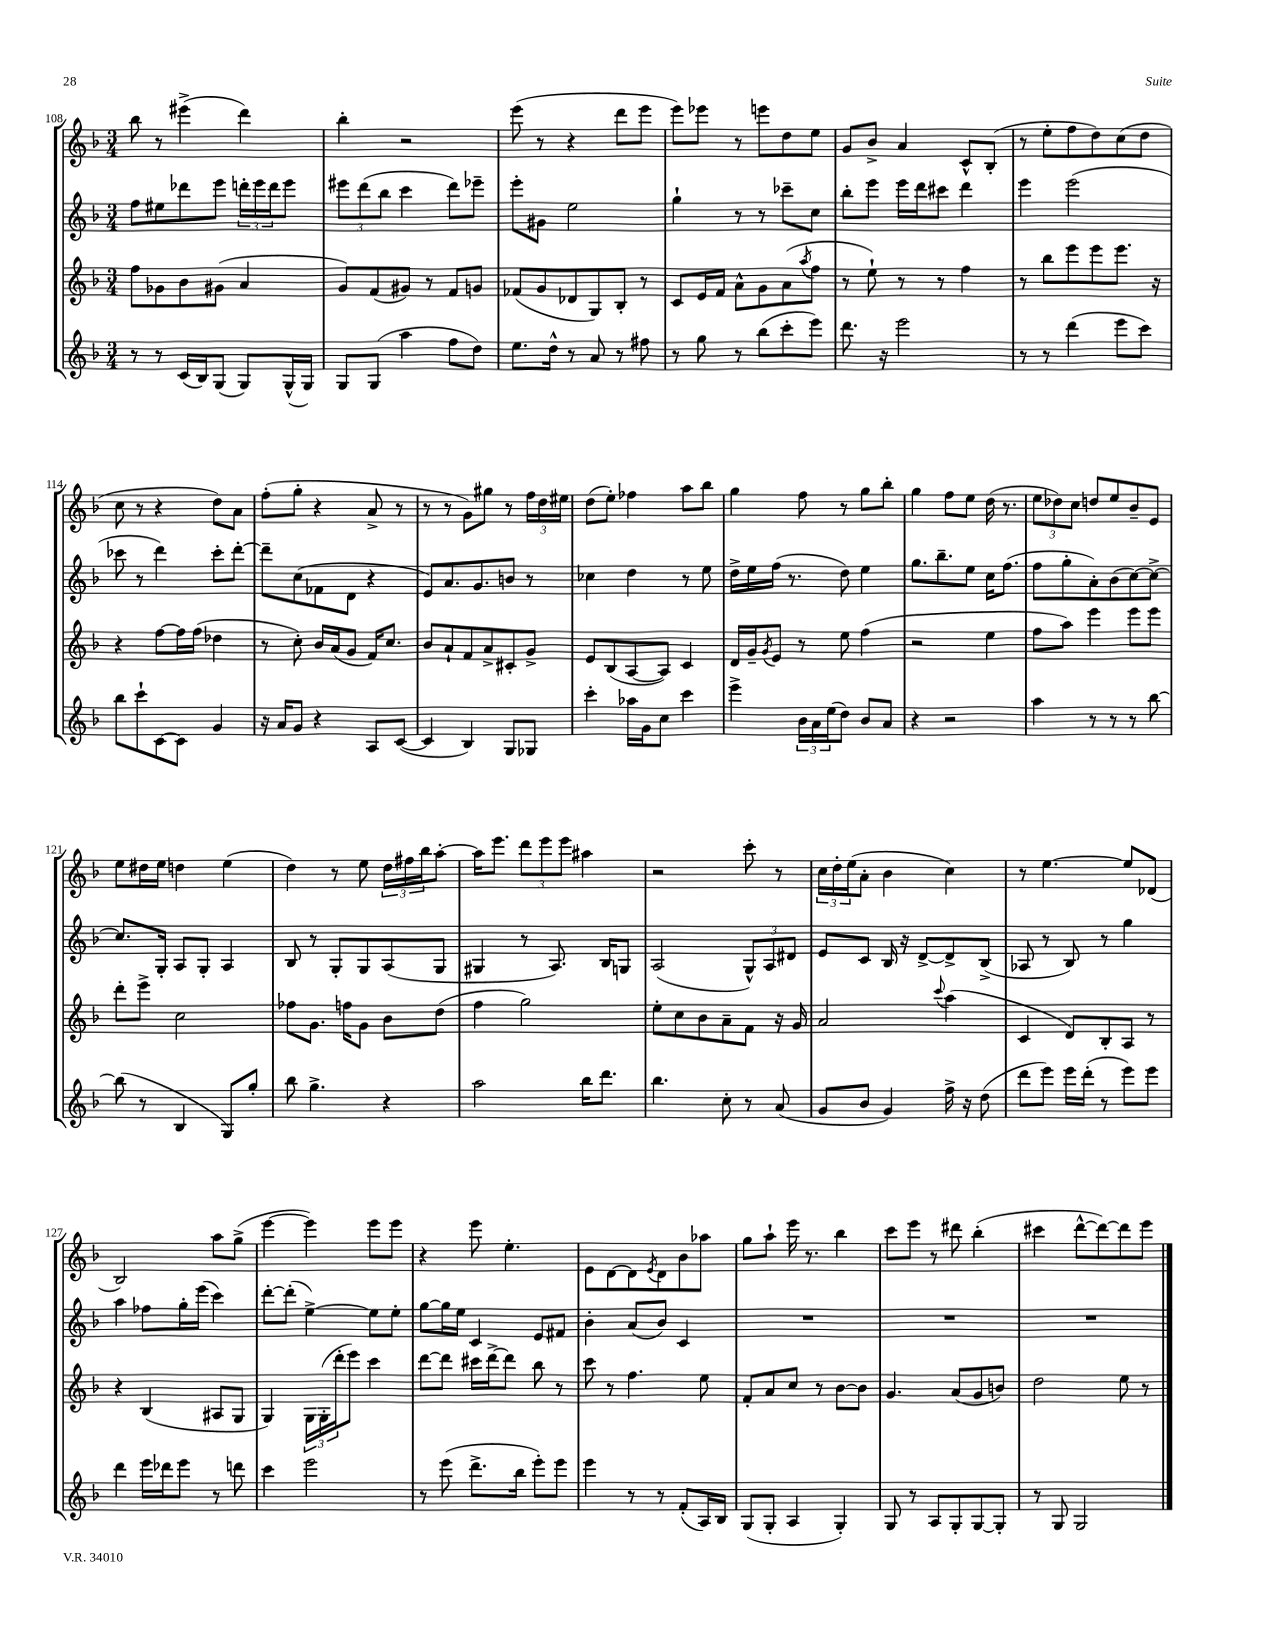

**kern	**kern	**kern	**kern
*part4	*part3	*part2	*part1
*staff4	*staff3	*staff2	*staff1
*clefG2	*clefG2	*clefG2	*clefG2
*k[b-]	*k[b-]	*k[b-]	*k[b-]
*M3/4	*M3/4	*M3/4	*M3/4
=108	=108	=108	=108
8r	8ff\L	8ff\L	8bb-\
8r	8g-X\	8ee#X\	8r
(16c/LL	8b-\	8ddd-X\	(4eee#X^\
16B-/J)	.	.	.
(8G/J	(8g#X\J	8eee\J	.
8G/L)	4a/	24dddn'\LL	4ddd\)
.	.	24eee\	.
.	.	24ddd\J	.
(16G^^/L	.	8eee\J	.
16G/JJ)	.	.	.
=109	=109	=109	=109
8G/L	8g/L)	12eee#X\L	4bb-'\
.	.	(12ddd\	.
(8G/J	(8f/	.	.
.	.	12bb-\J	.
4aa\	8g#X/J)	4ccc\	2r
.	8r	.	.
8ff\L	8f/L	8ddd\L)	.
8dd\J)	8gn/J	8eee-X~\J	.
=110	=110	=110	=110
8.ee\L	(8f-X/L	8eee'\L	(8eee\
.	8g/	8g#X\J	8r
16dd^^\Jk	.	.	.
8r	8d-X/	2ee\	4r
8a/	8G/)	.	.
8r	8B-'/J	.	8ddd\L
8ff#X\	8r	.	8eee\J
=111	=111	=111	=111
8r	8c/L	4gg`\	8eee\L)
8gg\	16e/L	.	8eee-X\J
.	16f/JJ	.	.
8r	8a^^\L	8r	8r
(8bb-\L	8g\	8r	8eeen\L
8ccc'\	(8a\	8ccc-X~\L	8dd\
.	8qaa/	.	.
8eee\J)	8ff\J	8cc\J	8ee\J
=112	=112	=112	=112
8.ddd\	8r	8bb-'\L	8g/L
.	8ee`\)	8eee\J	8b-^/J
16r	.	.	.
2eee\	8r	16eee\LL	4a/
.	.	16ddd\J	.
.	8r	8ccc#X\J	.
.	4ff\	4ddd\	8c^^/L
.	.	.	(8B-'/J
=113	=113	=113	=113
8r	8r	4eee\	8r
8r	8bb-\L	.	8ee'\L
(4ddd\	8eee\	(2eee\	8ff\
.	8eee\	.	8dd\)
8eee\L	8.eee\J	.	(8cc\
8ccc\J)	.	.	8dd\J
.	16r	.	.
!!LO:LB:g=z
=114	=114	=114	=114
8bb-\L	4r	8ccc-X\	8cc\
8ccc`\	.	8r	8r
[8c\	[8ff\L	4ddd\)	4r
8c\J]	16ff\L]	.	.
.	(16ff\JJ	.	.
4g/	4dd-X\	8ccc-'\L	8dd\L)
.	.	[8ddd'\J	8a\J
=115	=115	=115	=115
16r	8r	8ddd~\L]	(8ff'\L
16a/KL	.	.	.
8g/J	8cc'\)	(8cc\	8gg'\J
4r	16b-/LL	8f-X\	4r
.	(16a/J	.	.
.	8g/J	8d\J	.
8A/L	16f/KL)	4r	8a^/
.	8.cc/J	.	.
([8c/J	.	.	8r
=116	=116	=116	=116
4c/]	8b-/L	8e/L)	8r
.	8a`/	8.a/	8r
4B-/)	8f/	.	8g\L)
.	.	8.g/	.
.	8a^/	.	8gg#X\J
8G/L	8c#X'/	8bn/J	8r
8G-X/J	8g^/J	8r	24ff\LL
.	.	.	24dd\
.	.	.	24ee#X\JJ
=117	=117	=117	=117
4ccc'\	8e/L	4cc-X\	(8dd\L
.	(8B-/	.	8ee'\J)
16aa-X\LL	[8A/	4dd\	4ff-X\
16g\J	.	.	.
8cc\J	8A/J])	.	.
4ccc\	4c/	8r	8aa\L
.	.	8ee\	8bb-\J
=118	=118	=118	=118
4eee^\	16d/LL	16dd^\LL	4gg\
.	16g~/J	16ee\	.
.	8qg/	.	.
.	8e/J	(16ff\JJ	.
.	.	8.r	.
24b-\LL	8r	.	8ff\
24a\	.	.	.
(24ee\J	.	.	.
8dd\J)	8ee\	8dd\)	8r
8b-/L	(4ff\	4ee\	8gg\L
8a/J	.	.	8bb-'\J
=119	=119	=119	=119
4r	2r	8.gg\L	4gg\
.	.	8.bb-~\	.
2r	.	.	8ff\L
.	.	8ee\J	8ee\J
.	4ee\	16cc\KL	(16dd\
.	.	(8.ff\J	8.r
=120	=120	=120	=120
4aa\	8ff\L	8ff\L	12ee\L
.	.	.	12dd-X\)
.	8aa\J)	8gg'\	.
.	.	.	12cc\J
8r	4eee\	8a'\)	8ddn/L
8r	.	(8b-\	8ee/
8r	8eee\L	[8cc\)	8b-~/
[8bb-\	8eee\J	8cc^\J_	8e/J
!!LO:LB:g=z
=121	=121	=121	=121
(8bb-\]	8ddd'\L	8.cc/L]	8ee\L
8r	8eee^\J	.	16dd#X\L
.	.	16G'/Jk	16ee\JJ
4B-/	2cc\	8A/L	4ddn\
.	.	8G'/J	.
8G/L)	.	4A/	(4ee\
8gg'/J	.	.	.
=122	=122	=122	=122
8bb-\	8ff-X\L	8B-/	4dd\)
4.gg^\	8.g\J	8r	.
.	.	8G'/L	8r
.	16ffn\KL	.	.
.	8g\J	8G/	8ee\
4r	8b-\L	(8A/	24dd\LL
.	.	.	24ff#X\
.	.	.	24bb-\J
.	(8dd\J	8G/J	[8aa'\J
=123	=123	=123	=123
2aa\	4ff\	4G#X/	16aa\KL]
.	.	.	8.eee\J
.	2gg\)	8r	12ddd\L
.	.	.	12eee\
.	.	8.A/)	.
.	.	.	12eee\J
16bb-\KL	.	.	4aa#X\
8.ddd\J	.	16B-/KL	.
.	.	8Gn/J	.
=124	=124	=124	=124
4.bb-\	8ee'\L	(2A/	2r
.	8cc\	.	.
.	8b-\	.	.
8cc'\	8a~\	.	.
8r	8f\J	12G^^/L)	8ccc'\
.	.	12A/	.
(8a/	16r	.	8r
.	.	12d#X/J	.
.	16g/	.	.
=125	=125	=125	=125
8g/L	2a/	8e/L	24cc\LL
.	.	.	24dd'\
.	.	.	(24ee\J
8b-/J	.	8c/J	8a'\J
4g/)	.	16B-/	4b-\
.	.	16r	.
.	.	[8d^/L	.
.	8qqccc/	.	.
16ff^\	(4aa\	8d^/]	4cc\)
16r	.	.	.
(8dd\	.	(8B-^/J	.
=126	=126	=126	=126
8ddd\L	4c/	8A-X/	8r
8eee\J)	.	8r	[4.ee\
16eee\LL	8d/L)	8B-/)	.
(16ddd'\JJ	.	.	.
8r	8B-'/	8r	.
8eee\L)	8A/J	4gg\	8ee/L]
8eee\J	8r	.	(8d-X/J
!!LO:LB:g=z
=127	=127	=127	=127
4ddd\	4r	4aa\	2B-/)
16eee\LL	(4B-/	8ff-X\L	.
16ddd-X\J	.	.	.
8eee\J	.	16gg'\L	.
.	.	(16eee\JJ	.
8r	8A#X/L	4ccc\)	8aa\L
8dddn\	8G/J	.	(8gg^\J
=128	=128	=128	=128
4ccc\	4G/)	[8ddd'\L	[4eee\
.	.	(8ddd'\J]	.
2eee\	24G\LL	[4ee^\)	4eee\])
.	(24G'\	.	.
.	24ddd'\J	.	.
.	8eee\J)	.	.
.	4ccc\	8ee\L]	8eee\L
.	.	8ee'\J	8eee\J
=129	=129	=129	=129
8r	[8ddd\L	[8gg\L	4r
(8eee\	8ddd\J]	16gg\L]	.
.	.	16ee\JJ	.
8.ddd^\L	16ccc#X\LL	4c/	8eee\
.	[16ddd^\J	.	.
.	8ddd\J]	.	4.ee'\
16bb-\Jk	.	.	.
8eee'\L)	8bb-\	8e/L	.
8eee\J	8r	8f#X/J	.
=130	=130	=130	=130
4eee\	8ccc\	4b-'\	8e\L
.	8r	.	[8d\
8r	4.ff\	(8a/L	8d\]
.	.	.	8qe/
8r	.	8b-/J)	8d\
(8f'/L	.	4c/	8b-\
16A/L)	8ee\	.	8aa-X\J
16B-/JJ	.	.	.
=131	=131	=131	=131
(8G/L	8f'/L	2.r	8gg\L
8G'/J	8a/	.	8aa`\J
4A/	8cc/J	.	16eee\
.	.	.	8.r
.	8r	.	.
4G'/)	[8b-\L	.	4bb-\
.	8b-\J]	.	.
=132	=132	=132	=132
8G/	4.g/	2.r	8ccc\L
8r	.	.	8eee\J
8A/L	.	.	8r
8G'/	(8a/L	.	8ddd#X\
[8G/	8g/	.	(4bb-'\
8G'/J]	8bn/J)	.	.
=133	=133	=133	=133
8r	2dd\	2.r	4ccc#X\
8G/	.	.	.
2G/	.	.	[8ddd^^\L
.	.	.	8ddd\_)
.	8ee\	.	8ddd\]
.	8r	.	8eee\J
==	==	==	==
*-	*-	*-	*-
